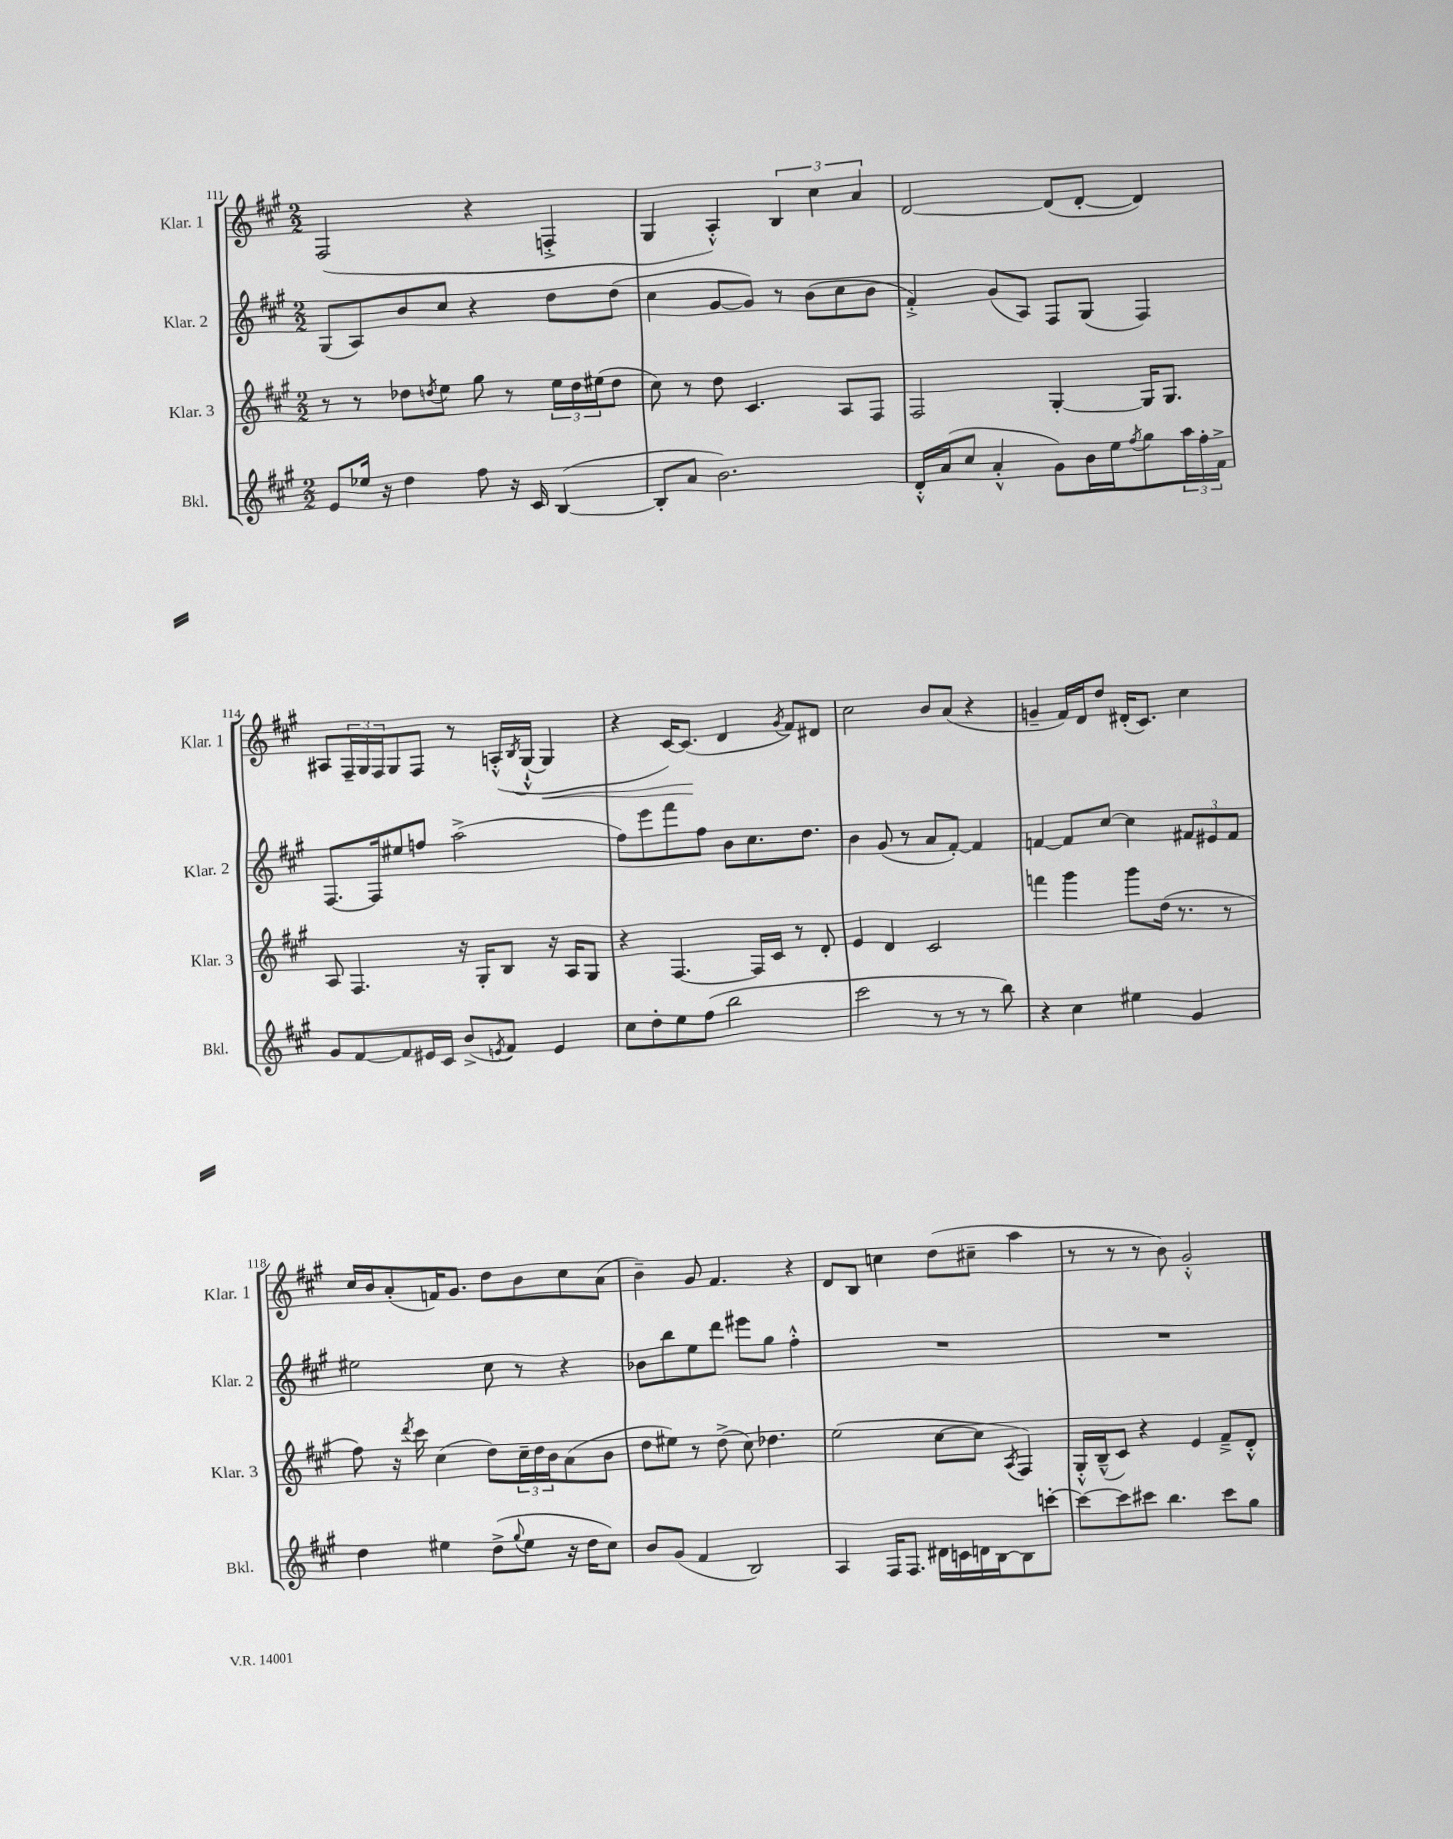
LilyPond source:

<<
\new StaffGroup <<
\new Staff = "s0" \with { instrumentName = "Klar. 1" shortInstrumentName = "Klar. 1" } {
    \clef treble \key a \major \numericTimeSignature \time 2/2
    fis2( r4 f4-.-> |
    gis4 a4-.-^) \tuplet 3/2 { b4 cis''4 a'4 } |
    d'2~ d'8( d'8~-. d'4) |
    ais8 \tuplet 3/2 { fis16-- gis16 fis16 } gis8 fis8 r8 a16-.-^( \acciaccatura { b8 } gis16~-!-^ gis4\< |
    r4 cis'16~) cis'8.\!( d'4 \acciaccatura { gis'8 } fis'8) dis'8 |
    cis''2 b'8 a'8( r4 |
    g'4-- fis'16) d'16 d''8 dis'16-.( cis'8.) cis''4 |
    cis''16 b'16 a'8-.( f'16) gis'8. d''8 b'8 cis''8 a'8( |
    b'4--) gis'8 fis'4. r4 |
    d'8 b8 c''4 d''8( cis''8-- a''4 |
    r8 r8 r8 b'8) gis'2-.-^ \bar "|." |
}
\new Staff = "s1" \with { instrumentName = "Klar. 2" shortInstrumentName = "Klar. 2" } {
    \clef treble \key a \major \numericTimeSignature \time 2/2
    gis8( a8) b'8 cis''8 r4 d''8 d''8( |
    cis''4 gis'8~ gis'8) r8 b'8( cis''8 b'8 |
    fis'4-.->) gis'8( a8) fis8 gis8( fis4) |
    fis8.~ fis16 eis''8 f''8 a''2->( |
    fis''8) e'''8 fis'''8 fis''8 b'8 cis''8. d''8. |
    b'4 gis'8( r8 a'8 fis'8~-.) fis'4 |
    f'4~ f'8 cis''8~ cis''4 \tuplet 3/2 { fis'8 eis'8 fis'8 } |
    eis''2 cis''8 r8 r4 |
    bes'8 b''8 e''8 d'''8 eis'''8 gis''8 fis''4-.-^ |
    R1 |
    R1 \bar "|." |
}
\new Staff = "s2" \with { instrumentName = "Klar. 3" shortInstrumentName = "Klar. 3" } {
    \clef treble \key a \major \numericTimeSignature \time 2/2
    r8 r8 des''8 \acciaccatura { d''8 } e''8 gis''8 r8 \tuplet 3/2 { e''16 d''16 eis''16( } d''8 |
    cis''8) r8 d''8 cis'4. a8 fis8 |
    fis2 gis4~-. gis16 gis8. |
    a8 fis4. r16 gis16-. b8 r16 a16 gis8 |
    r4 fis4.~ fis16 cis'16 r8 d'8-. |
    e'4 d'4 cis'2 |
    f'''4 gis'''4 gis'''8 d''16( r8. r8 |
    fis''8) r16 \acciaccatura { d'''8 } cis'''16 cis''4( d''8) \tuplet 3/2 { cis''16-- d''16 b'16 } a'8( b'8 |
    d''8 eis''8) r8 d''8->( cis''8) des''4. |
    e''2( cis''8~ cis''8 \acciaccatura { a8 } fis4) |
    gis16-.-^ b16---^( cis'8) r4 e'4 fis'8---> d'8-.-^ \bar "|." |
}
\new Staff = "s3" \with { instrumentName = "Bkl." shortInstrumentName = "Bkl." } {
    \clef treble \key a \major \numericTimeSignature \time 2/2
    e'8 ees''16 r16 d''4 fis''8 r16 cis'16 b4~( |
    b8-. a'8 b'2.) |
    d'16-.-^ a'16( cis''8 a'4-.-^ gis'8) b'16 e''16 \acciaccatura { fis''8 } gis''8 \tuplet 3/2 { a''16 fis''16-. fis'16-> } |
    gis'8 fis'8~ fis'8 eis'16 cis'16 b'8->( \acciaccatura { e'8 } fis'8) e'4 |
    cis''8 d''8-. e''8 fis''8( b''2 |
    cis'''2 r8 r8 r8 b''8) |
    r4 cis''4 eis''4 gis'4 |
    d''4 eis''4 d''8->( \appoggiatura { gis''8 } eis''8 r16 d''16 cis''8) |
    b'8 gis'8( fis'4 b2) |
    a4 fis16 fis8. dis'16 c'16 d'16 b16~ b8 c'''8~-. |
    c'''8~ c'''8 cis'''8 b''4. cis'''8 gis''8 \bar "|." |
}
>>
>>
\layout { \context { \Score currentBarNumber = #111 } }
